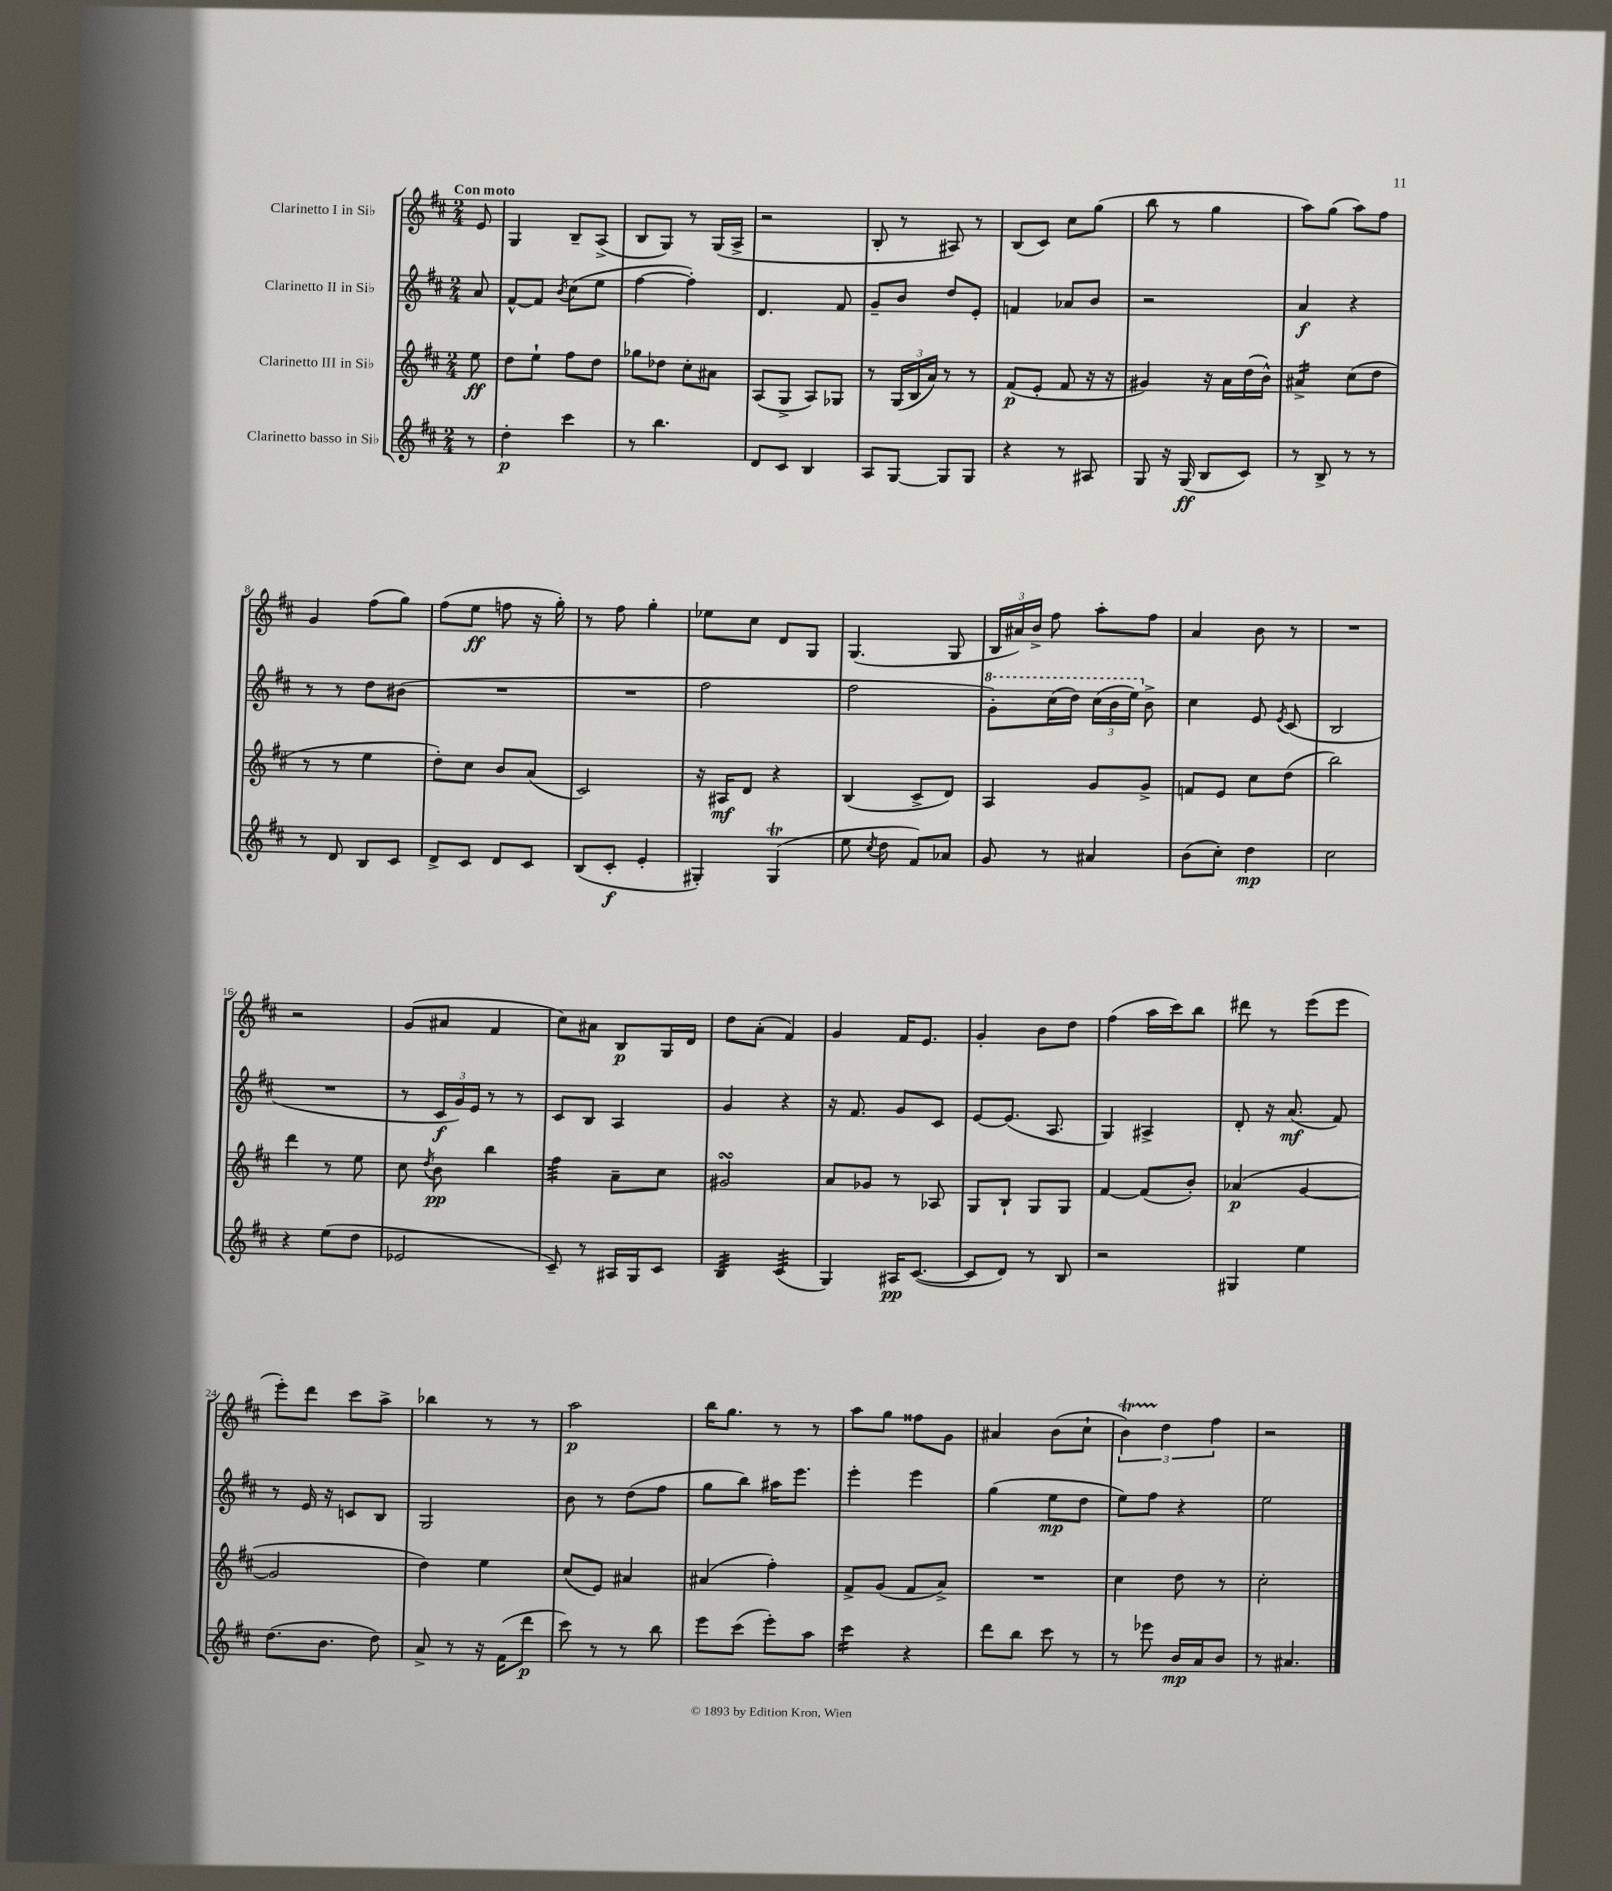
<<
\new StaffGroup <<
\new Staff = "s0" \with { instrumentName = "Clarinetto I in Sib" } {
    \clef treble \key d \major \numericTimeSignature \time 2/4 \partial 8 \tempo "Con moto"
    \autoBeamOff e'8 |
    g4 b8[-- a8]->( |
    b8[ g8]) r8 g16[( a16]-> |
    r2 |
    b8-. r8 ais8) r8 |
    b8[( cis'8]) cis''8[ g''8]( |
    b''8 r8 g''4 |
    a''8[) g''8]( a''8[) fis''8] |
    g'4 fis''8[( g''8]) |
    fis''8[( e''8]\ff f''8 r16 g''16-.) |
    r8 fis''8 g''4-. |
    ees''8[ cis''8] d'8[ g8] |
    g4.( g8 |
    \tuplet 3/2 { b16[ ais'16) b'16]-> } fis''8 a''8[-. fis''8] |
    a'4 b'8 r8 |
    R2 |
    r2 |
    g'8[( ais'8] fis'4 |
    cis''8[) ais'8] b8[\p g16 d'16] |
    d''8[ a'8]-.( fis'4) |
    g'4 fis'16[ e'8.] |
    g'4-. b'8[ d''8] |
    fis''4( a''16[ cis'''16) b''8] |
    dis'''8 r8 e'''8[( e'''8] |
    e'''8[-.) d'''8] cis'''8[ a''8]-> |
    bes''4 r8 r8 |
    a''2\p |
    b''16[ g''8.] r8 r8 |
    a''8[ g''8] fisis''8[ g'8] |
    ais'4 b'8[( cis''8]-! |
    \tuplet 3/2 { b'4\startTrillSpan) d''4\stopTrillSpan fis''4 } |
    r2 \bar "|." |
}
\new Staff = "s1" \with { instrumentName = "Clarinetto II in Sib" } {
    \clef treble \key d \major \numericTimeSignature \time 2/4 \partial 8
    \autoBeamOff a'8 |
    fis'8[~-^ fis'8] \acciaccatura { b'8 } cis''8[( e''8] |
    fis''4~ fis''4-.) |
    d'4. fis'8 |
    g'8[-- b'8] d''8[ e'8]-. |
    f'4 aes'8[ b'8] |
    r2 |
    a'4\f r4 |
    r8 r8 d''8[ bis'8]( |
    R2 |
    R2 |
    fis''2 |
    fis''2 |
    \ottava #1 g''8[-.) cis'''16( d'''16]) \tuplet 3/2 { cis'''16[( b''16 e'''16]) \ottava #0 } b'8-> |
    cis''4 e'8 \acciaccatura { e'8 } cis'8( |
    b2 |
    R2 |
    r8 \tuplet 3/2 { cis'16[\f g'16) e'16] } r8 r8 |
    cis'8[ b8] a4 |
    g'4 r4 |
    r16 fis'8. g'8[ cis'8] |
    e'8[~ e'8.]( a8. |
    g4) ais4-> |
    d'8-. r16 a'8.\mf( fis'8) |
    r8 e'16 r16 c'8[ b8] |
    g2 |
    b'8 r8 d''8[( fis''8] |
    g''8[ b''8]) ais''16[ e'''8.] |
    e'''4-. e'''4 |
    g''4( e''8[\mp d''8] |
    e''8[) fis''8] r4 |
    e''2 \bar "|." |
}
\new Staff = "s2" \with { instrumentName = "Clarinetto III in Sib" } {
    \clef treble \key d \major \numericTimeSignature \time 2/4 \partial 8
    \autoBeamOff e''8\ff |
    d''8[ e''8]-! fis''8[ d''8] |
    ges''8[ des''8] cis''8[-. ais'8] |
    a8[( g8]-> a8[) ges8] |
    r8 \tuplet 3/2 { g16[( b16 a'16]) } r8 r8 |
    fis'8[\p( e'8]-. fis'8 r16 r16 |
    gis'4) r16 a'16[ d''16( b'16]-^) |
    ais'4:16-> cis''8[( d''8] |
    r8 r8 e''4 |
    d''8[-.) cis''8] b'8[ a'8]( |
    cis'2) |
    r16 ais16[\mf d'8] r4 |
    b4( cis'8[-> d'8]) |
    a4 g'8[ g'8]-> |
    f'8[ e'8] cis''8[ d''8]( |
    b''2) |
    d'''4 r8 e''8 |
    cis''8 \acciaccatura { d''8 } b'8\pp b''4 |
    fis''4:32 a'8[-- cis''8] |
    gis'2\turn |
    a'8[ ges'8] r8 aes8 |
    g8[ b8]-! g8[ g8] |
    fis'4~ fis'8[( b'8]-.) |
    aes'4\p( g'4~ |
    g'2 |
    d''4) e''4 |
    cis''8[( e'8]) ais'4 |
    ais'4( fis''4-.) |
    fis'8[-> g'8]( fis'8[ a'8]->) |
    R2 |
    cis''4 d''8 r8 |
    cis''2-. \bar "|." |
}
\new Staff = "s3" \with { instrumentName = "Clarinetto basso in Sib" } {
    \clef treble \key d \major \numericTimeSignature \time 2/4 \partial 8
    \autoBeamOff r8 |
    d''4-.\p cis'''4 |
    r8 b''4. |
    d'8[ cis'8] b4 |
    a8[ g8]~ g8[ g8] |
    r4 r8 ais8 |
    g8 r16 g16\ff( b8[ cis'8]) |
    r8 b8-> r8 r8 |
    r8 d'8 b8[ cis'8] |
    d'8[-> cis'8] d'8[ cis'8] |
    b8[( cis'8]-.\f e'4-. |
    gis4-.) gis4\trill( |
    e''8 \acciaccatura { cis''8 } d''8 fis'8[) aes'8] |
    g'8 r8 ais'4 |
    b'8[( cis''8]-.) d''4\mp |
    cis''2 |
    r4 e''8[( d''8] |
    ees'2 |
    cis'8--) r8 ais16[ g16 cis'8] |
    b4:32 cis'4:32( |
    g4) ais16[\pp cis'8.]~( |
    cis'8[ d'8]) r8 b8 |
    r2 |
    gis4 e''4 |
    d''8.[( b'8.] d''8) |
    a'8-> r8 r16 fis'16[( d'''8]\p |
    cis'''8) r8 r8 b''8 |
    e'''8[ cis'''8]( e'''8[-.) a''8] |
    cis'''4:16 r4 |
    d'''8[ b''8] cis'''8 r8 |
    r8 ees'''8 b'16[\mp a'16 b'8] |
    r8 ais'4. \bar "|." |
}
>>
>>
